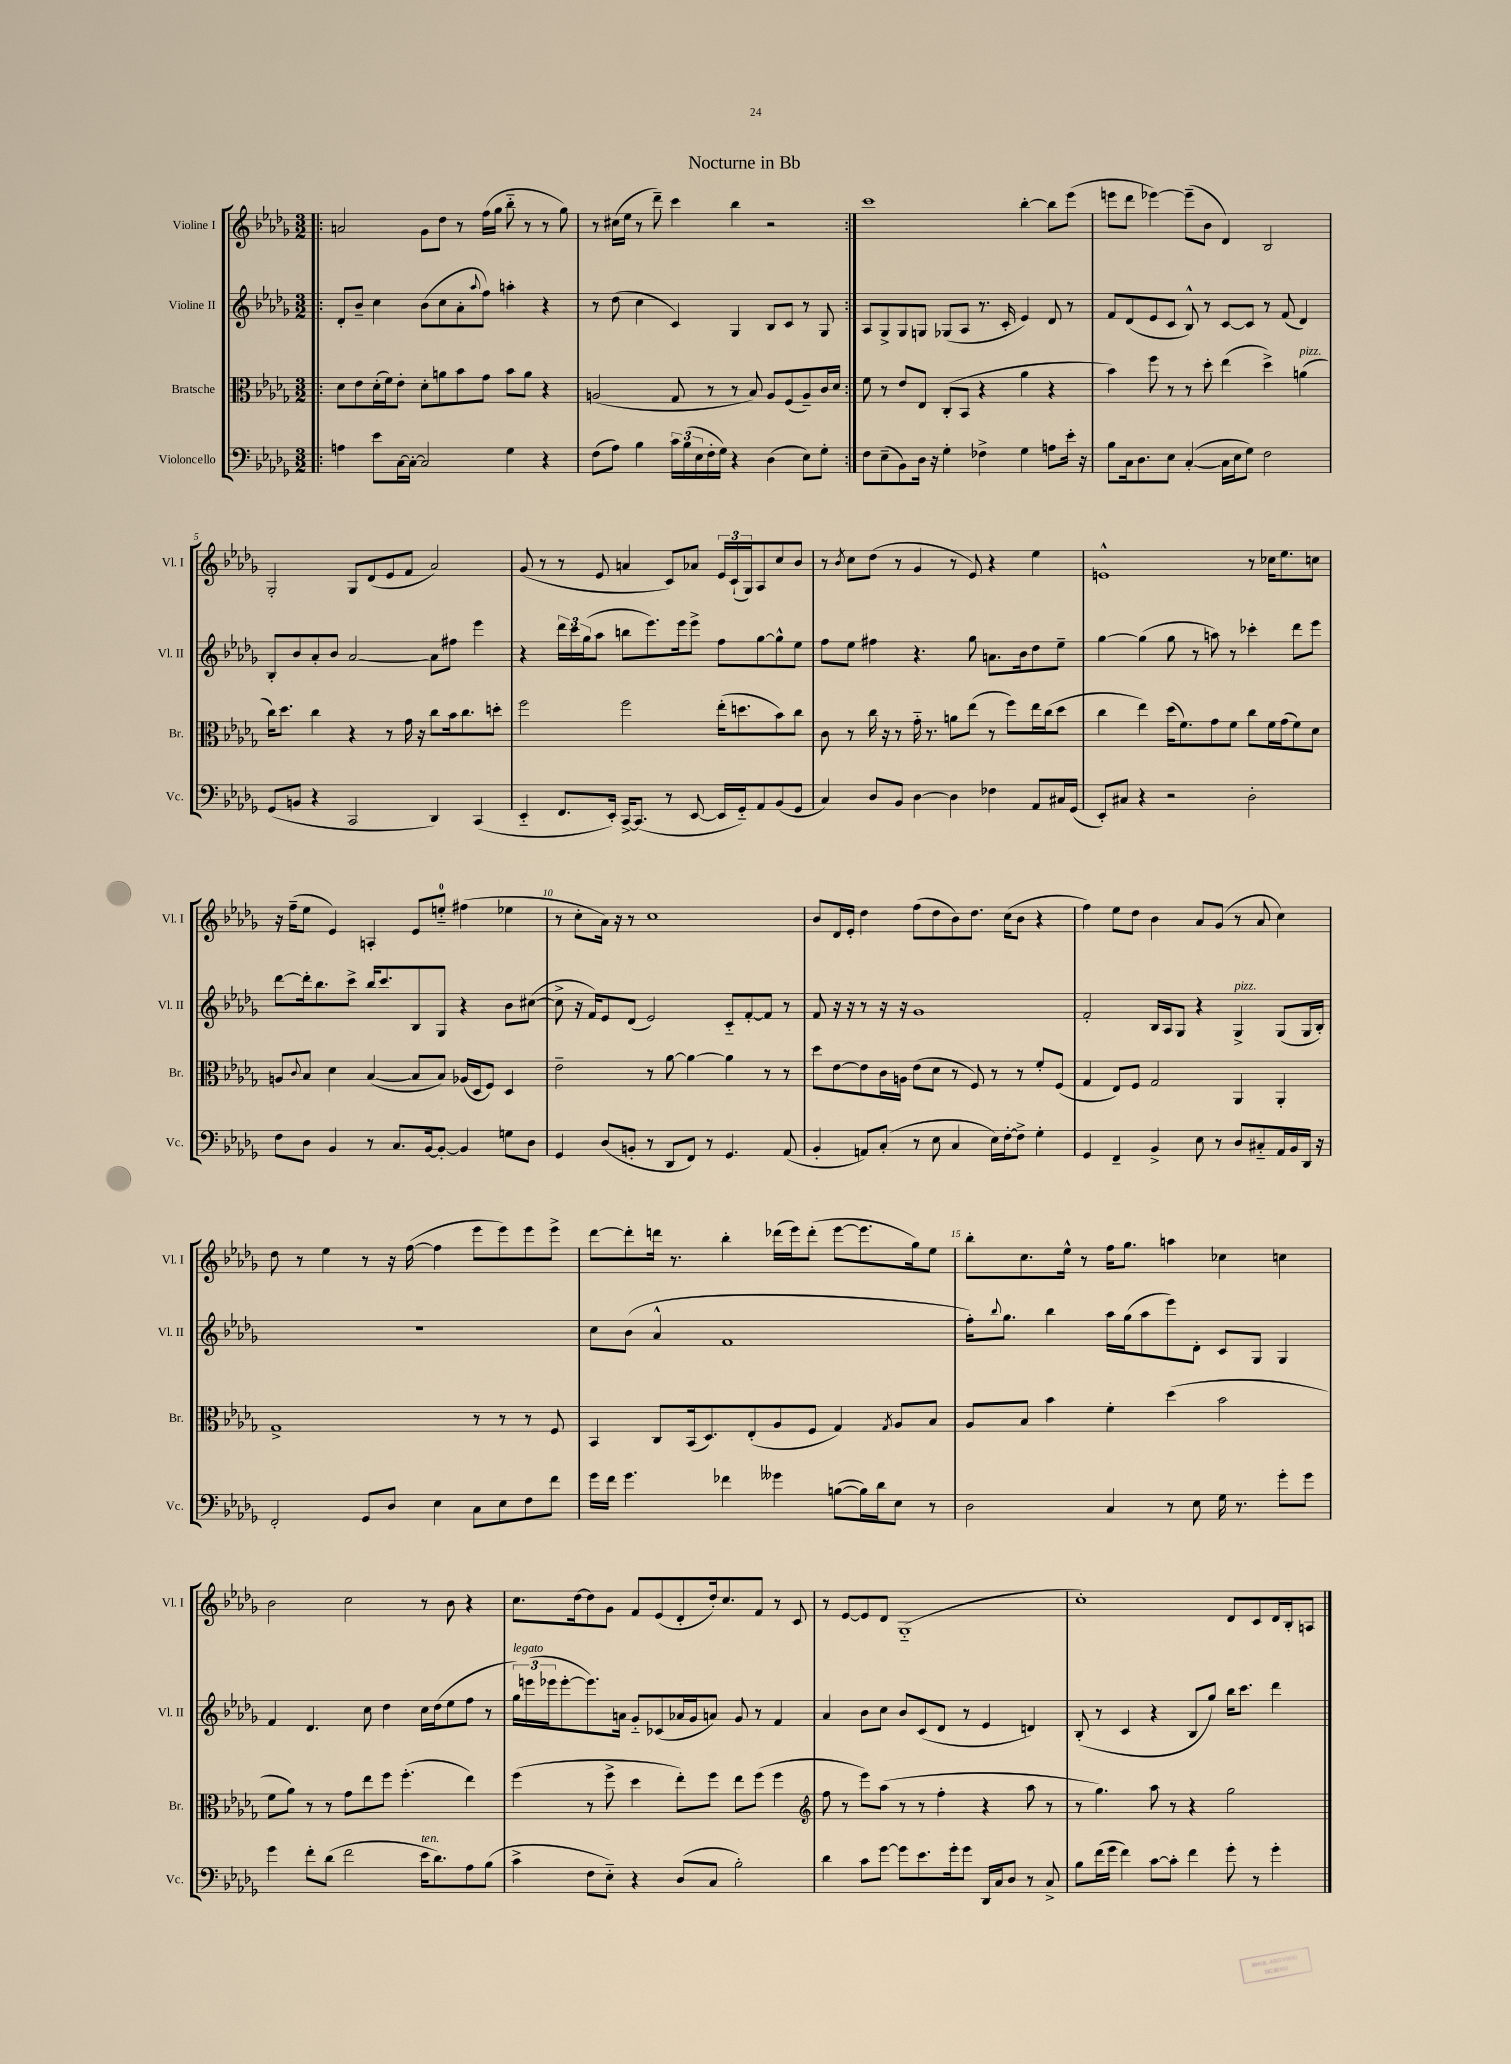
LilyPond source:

\header { title = "Nocturne in Bb" }
<<
\new StaffGroup <<
\new Staff = "s0" \with { instrumentName = "Violine I" shortInstrumentName = "Vl. I" } {
    \clef treble \key des \major \numericTimeSignature \time 3/2
    \repeat volta 2 { \bar ".|:" a'2 ges'8 des''8 r8 f''16( ges''16 bes''8-_ r8 r8 ges''8) |
    r8 cis''16( ees''16 r8 des'''8--) c'''4 bes''4 r2 | }
    c'''1 bes''4~-. bes''8 ees'''8( |
    e'''8 des'''8 ees'''4~) ees'''8--( bes'8 des'4) bes2 |
    ges2-. ges8 des'8( ees'8 f'8 aes'2) |
    ges'8( r8 r8 ees'8 a'4 c'8) aes'8 \tuplet 3/2 { ees'16 c'16-!( ges16) } aes8 c''8 bes'8 |
    r8 \acciaccatura { bes'8 } c''8 des''8( r8 ges'4 r8 ees'8) r4 ees''4 |
    e'1-^ r8 ces''16 ees''8. c''8 |
    r16 f''16--( ees''8 ees'4) a4-. ees'8 e''8-0-_ fis''4( ees''4 |
    r8 c''8-. aes'16) r16 r8 c''1 |
    bes'8 des'16 ees'16-. des''4 f''8( des''8 bes'8) des''8. c''16( bes'8 r4 |
    f''4) ees''8 des''8 bes'4 aes'8 ges'8( r8 aes'8 c''4) |
    des''8 r8 ees''4 r8 r16 f''16~( f''4 ees'''8 ees'''8) ees'''8 ees'''8-> |
    des'''8~ des'''8-. d'''16 r8. bes''4-. des'''16( ees'''16) des'''8-.( ees'''8~ ees'''8. ges''16) ees''8 |
    bes''8-. c''8. ees''16-^ r8 f''16 ges''8. a''4 ces''4 c''4 |
    bes'2 c''2 r8 bes'8 r4 |
    c''8. des''16~ des''8 ges'8 f'8 ees'8( des'8-. des''16-.) c''8. f'8 r8 c'8 |
    r8 ees'8~ ees'8 des'8 ges1-_( |
    c''1-.) des'8 c'8 des'16 bes16-. a8 \bar "|." |
}
\new Staff = "s1" \with { instrumentName = "Violine II" shortInstrumentName = "Vl. II" } {
    \clef treble \key des \major \numericTimeSignature \time 3/2
    \repeat volta 2 { \bar ".|:" des'8-. bes'8-- c''4 bes'8( c''8 aes'8-. \appoggiatura { aes''8 } f''8) a''4-. r4 |
    r8 des''8( c''4 c'4) ges4 bes8 c'8 r8 ges8 | }
    aes8 ges8-> ges8 g8 ges8( aes8 r8. c'16-. ees'4) des'8 r8 |
    f'8 des'8( ees'8 c'8 bes8-^) r8 c'8~ c'8 r8 f'8( des'4) |
    bes8-. bes'8 aes'8-. bes'8 aes'2~ aes'8 fis''8 ees'''4 |
    r4 \tuplet 3/2 { des'''16 c'''16 ges''16( } aes''8 b''8 ees'''8.) ees'''16 ees'''8-> f''8 ges''8~ ges''8-^ ees''8 |
    f''8 ees''8 fis''4 r4. ges''8 a'8. bes'16 des''8 ees''8-- |
    ges''4~ ges''4( ges''8 r8 a''8) r8 ces'''4-. des'''8 ees'''8 |
    des'''8~ des'''16-. bes''8. c'''8-> bes''16 c'''8. bes8 ges8 r4 bes'8 cis''8~( |
    cis''8-> r16 f'16) ees'8 des'8( ees'2) c'8-_ f'8~-. f'8 r8 |
    f'8 r16 r16 r8 r16 r16 ges'1 |
    f'2-. bes16 aes16 ges8 r4 ges4->^\markup { \italic "pizz." } ges8( ges16 bes16-.) |
    R1. |
    c''8 bes'8( aes'4-^ f'1 |
    f''16-.) \appoggiatura { bes''8 } ges''8. bes''4 aes''16 ges''16( aes''8 ees'''8) des'8-. c'8 ges8 ges4 |
    f'4 des'4. c''8 des''4 c''16 des''16( ees''8 f''8 r8 |
    \tuplet 3/2 { ges''16^\markup { \italic "legato" }) e'''16( ees'''16 } ees'''8~-. ees'''8.) a'16 ges'8-_ ces'8( aes'16 ges'16 a'8) ges'8 r8 f'4 |
    aes'4 bes'8 c''8 bes'8 c'8( des'8 r8 ees'4 d'4) |
    bes8-.( r8 c'4 r4 bes8 ges''8) bes''16 c'''8. des'''4 \bar "|." |
}
\new Staff = "s2" \with { instrumentName = "Bratsche" shortInstrumentName = "Br." } {
    \clef alto \key des \major \numericTimeSignature \time 3/2
    \repeat volta 2 { \bar ".|:" des'8 ees'8 des'16-.( f'16) ees'8-. des'8-. a'8 bes'8 ges'8 bes'8 a'8 r4 |
    a2( ges8 r8 r8 bes8) a8 f8( a8--) c'16 des'16 | }
    f'8 r8 ees'8 ees8 c8-.( bes,8 r4 aes'4 r4 |
    bes'4) f''8 r8 r8 des''8-. ees''4( des''4->) a'4^\markup { \italic "pizz." }( |
    c''16) des''8. c''4 r4 r8 ges'16 r16 c''8 bes'16 c''8. d''8-. |
    f''2 f''2 ees''16-.( d''8. bes'8) c''8 |
    c'8 r8 c''16 r16 r8 ges'16-_ r8. a'8 ees''8( r8 f''8) ees''16 c''16( des''8 |
    c''4 ees''4) des''16( f'8.) ges'8 f'8 c''8 f'16 ges'16( f'8) des'8 |
    a8 \appoggiatura { c'8 } bes8 des'4 bes4~( bes8 bes8) aes16( des16 f8) des4 |
    ees'2-- r8 aes'8~ aes'4~ aes'4 r8 r8 |
    des''8 ees'8~ ees'8 c'16 a16 ees'8( des'8 r8 f8) r8 r8 f'8-. f8( |
    ges4 ees8) f8 ges2 aes,4 aes,4-. |
    ges1-> r8 r8 r8 f8 |
    bes,4 c8 bes,16( des8.) ees8-.( aes8 f8 ges4) \acciaccatura { ges8 } aes8 bes8 |
    aes8 bes8 bes'4 f'4-. des''4( bes'2 |
    f'8 aes'8) r8 r8 ges'8 ees''8 f''8 f''4.-.( ees''4) |
    f''4( r8 f''8-> des''4 ees''8-.) f''8 ees''8 f''8( f''4 |
    \clef treble f''8 r8 ees'''8) aes''8( r8 r8 f''4-. r4 aes''8 r8 |
    r8 ges''4.) aes''8 r8 r4 ges''2 \bar "|." |
}
\new Staff = "s3" \with { instrumentName = "Violoncello" shortInstrumentName = "Vc." } {
    \clef bass \key des \major \numericTimeSignature \time 3/2
    \repeat volta 2 { \bar ".|:" a4 ees'8 c16~ c16~-. c2 ges4 r4 |
    f8( aes8) bes4 \tuplet 3/2 { c'16 bes16( ees16 } f16-. ges16) r4 des4( ees8) ges8-. | }
    f8 ees8--( bes,8) des16 r16 ges4-. fes4-> ges4 a8 ees'16-. r16 |
    bes8 c16 des8. ees8 c4~-.( c16 ees16 ges8) f2 |
    ges,8( b,8 r4 c,2 des,4) c,4( |
    ees,4-_ f,8. ees,16-.) c,16~-> c,8.( r8 ees,8~ ees,16 ges,16-_) aes,8 bes,8( ges,8 |
    c4) des8 bes,8 des4~ des4 fes4 aes,8 cis16 ges,16( |
    ees,8-.) cis8 r4 r2 des2-. |
    f8 des8 bes,4 r8 c8. bes,16~ bes,8~-. bes,4 g8 des8 |
    ges,4 des8( b,8-. r8 des,8 f,8) r8 ges,4. aes,8( |
    bes,4-. a,8) c8-.( r8 ees8 c4 ees16) f16~-. f8-> ges4-. |
    ges,4 f,4-- bes,4-> ees8 r8 des8 cis8-_ aes,16 bes,16 des,16 r16 |
    f,2-. ges,8 des8 ees4 c8 ees8 f8 f'8 |
    ges'16 f'16 ges'4. fes'4 geses'4 b8~( b16) des'16 ees8 r8 |
    des2 c4 r8 ees8 ges16 r8. ges'8-. ges'8 |
    ges'4 f'8-. des'8( f'2 ees'16^\markup { \italic "ten." } des'8.) aes8 bes8( |
    c'4-> f8 ees8-_) r4 des8( c8 bes2-.) |
    des'4 c'8 ges'8~ ges'8 ees'8. ges'16-. ges'8 des,16 c16 des8 r8 c8-> |
    bes8 f'16( ges'16 f'4) c'8~ c'8-. f'4 ges'8-. r8 ges'4-. \bar "|." |
}
>>
>>
\layout { \context { \Score \override BarNumber.break-visibility = ##(#f #t #t) barNumberVisibility = #(every-nth-bar-number-visible 5) } }
